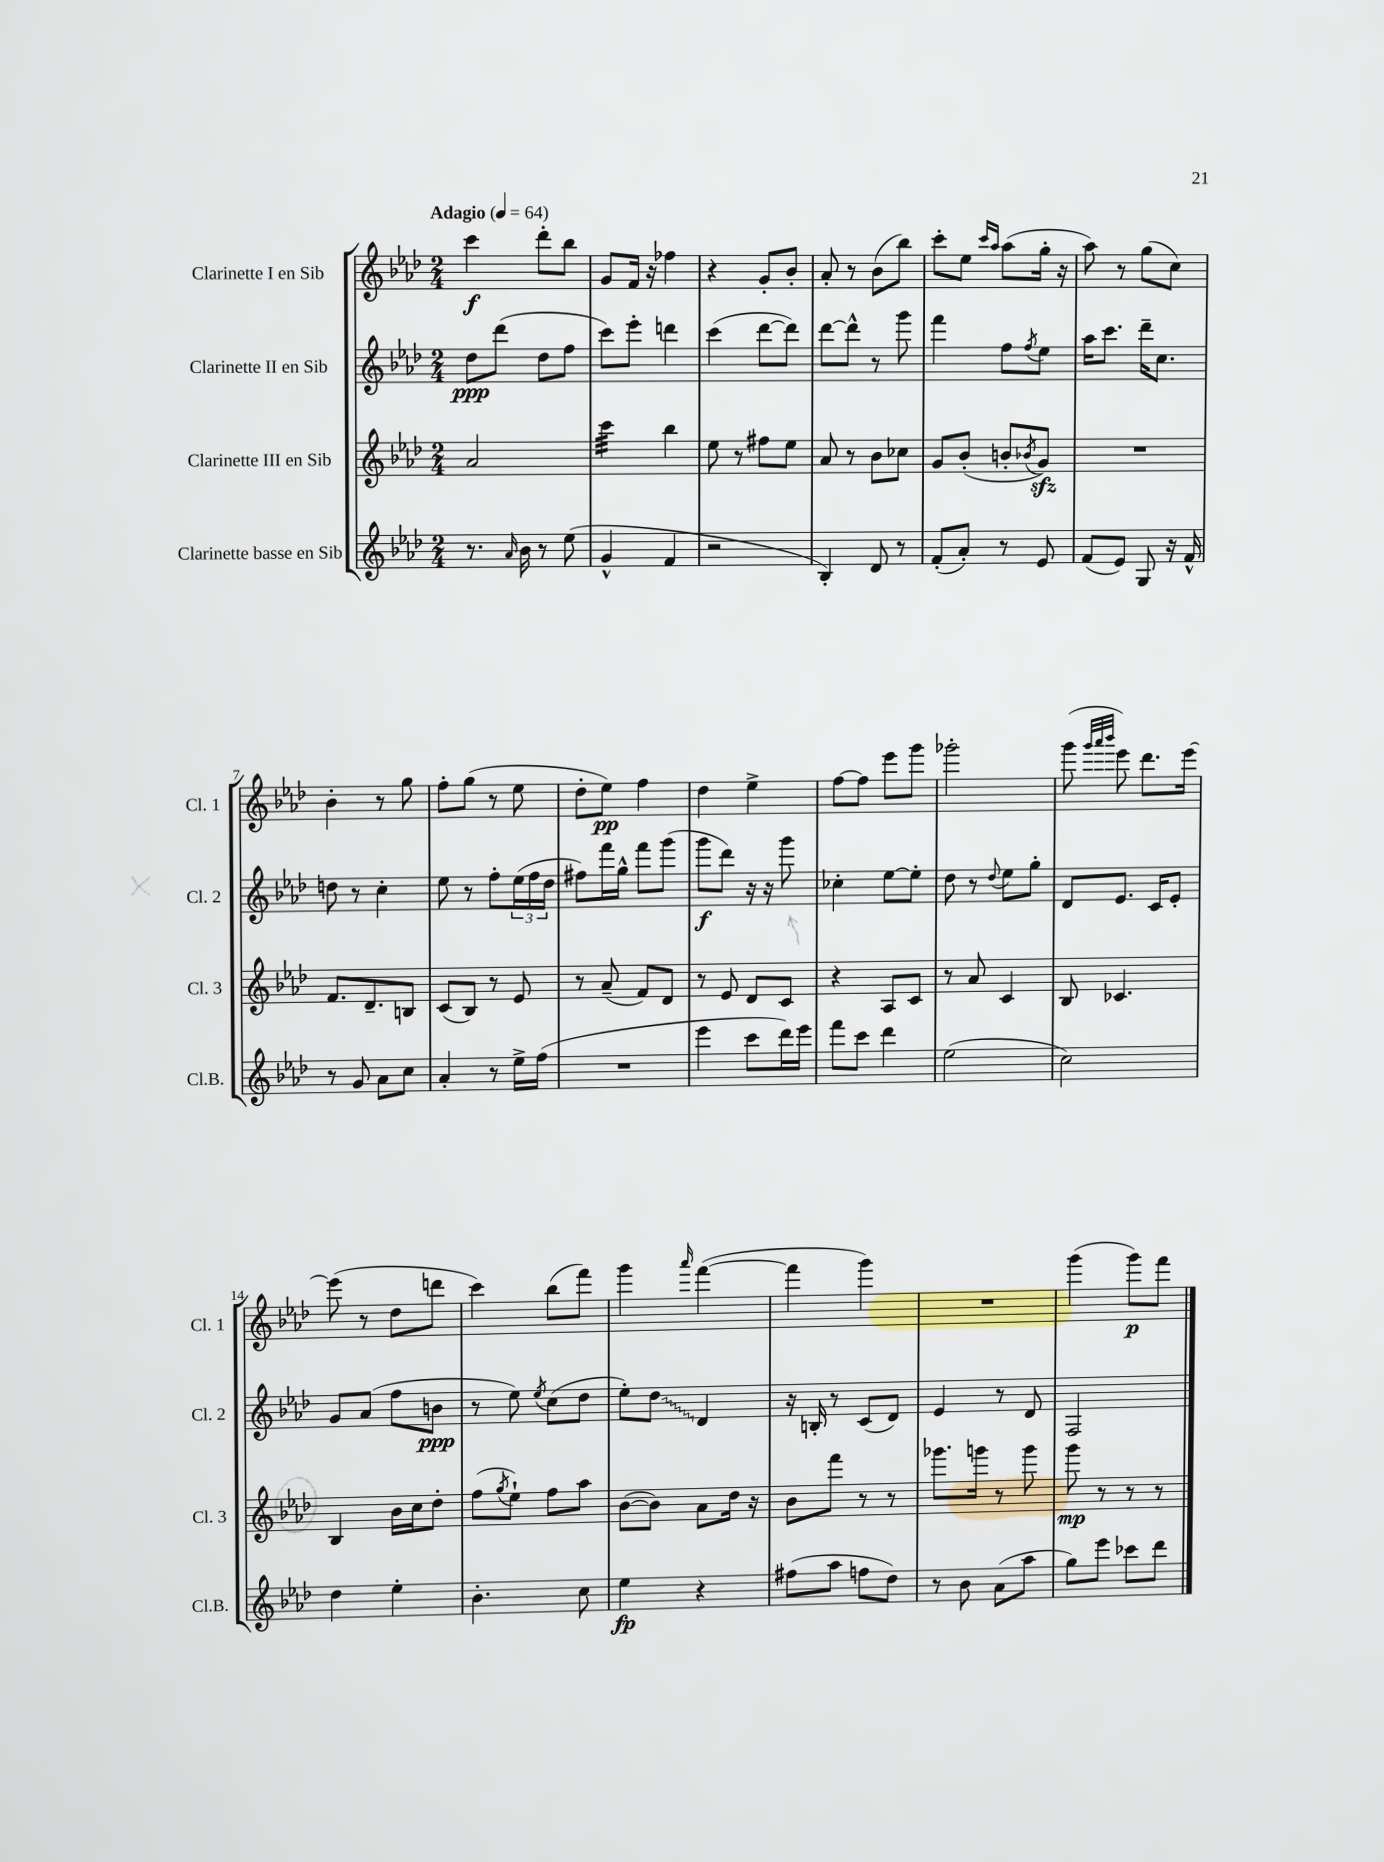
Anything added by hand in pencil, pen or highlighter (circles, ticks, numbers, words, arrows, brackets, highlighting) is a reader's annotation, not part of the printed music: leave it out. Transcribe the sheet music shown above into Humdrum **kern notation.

**kern	**kern	**kern	**kern
*staff4	*staff3	*staff2	*staff1
*clefG2	*clefG2	*clefG2	*clefG2
*k[b-e-a-d-]	*k[b-e-a-d-]	*k[b-e-a-d-]	*k[b-e-a-d-]
*M2/4	*M2/4	*M2/4	*M2/4
*MM64	*MM64	*MM64	*MM64
8.r	2a-	8dd-	4ccc
.	.	(8ddd-	.
16qqa-	.	.	.
16b-	.	.	.
8r	.	8dd-	8ddd-'
(8ee-	.	8ff	8bb-
=	=	=	=
4g^^	4ccc	8ccc)	8g
.	.	8eee-'	16f
.	.	.	16r
4f	4bb-	4ddd	4ff-
=	=	=	=
2r	8ee-	(4ccc	4r
.	8r	.	.
.	8ff#	[8ddd-	8g'
.	8ee-	8ddd-])	8b-'
=	=	=	=
4B-')	8a-	[8ddd-	8a-'
.	8r	8ddd-^^]	8r
8d-	8b-	8r	(8b-
8r	8cc-	8ggg	8bb-)
=	=	=	=
(8f'	8g	4fff	8ccc'
8a-')	(8b-'	.	8ee-
.	.	.	16qqccc
.	.	.	16qqaa-
8r	8b'	8ff	(8aa-
.	8qb-	8qff	.
8e-	8g)	8ee-	16gg'
.	.	.	16r
=	=	=	=
(8f	2r	16aa-	8aa-)
.	.	8.ccc	.
8e-)	.	.	8r
8G	.	16ddd-~	(8gg
.	.	8.cc	.
16r	.	.	8cc)
16f^^	.	.	.
=	=	=	=
8r	8.f	8dd	4b-'
8g	.	8r	.
.	8.d-~	.	.
8a-	.	4cc'	8r
8cc	8B	.	8gg
=	=	=	=
4a-'	(8c	8ee-	8ff'
.	8B-)	8r	(8gg
8r	8r	8ff'	8r
16ee-^	8e-	(24ee-	8ee-
.	.	24ff	.
(16ff	.	.	.
.	.	24dd-	.
=	=	=	=
2r	8r	8ff#)	8dd-'
.	(8a-~	16fff	8ee-)
.	.	16gg^^	.
.	8f)	8fff	4ff
.	8d-	(8ggg	.
=	=	=	=
4eee-	8r	8ggg	4dd-
.	8e-	8ddd-)	.
8ccc	8d-	16r	4ee-^
.	.	16r	.
16ddd-)	8c	8ggg	.
16eee-	.	.	.
=	=	=	=
8fff	4r	4cc-'	[8ff
8ccc	.	.	8ff]
4ddd-	8A-	[8ee-	8eee-
.	8c	8ee-']	8ggg
=	=	=	=
(2ee-	8r	8dd-	2ggg-'
.	8a-	8r	.
.	.	8qqdd-	.
.	4c	8ee-	.
.	.	8gg'	.
=	=	=	=
2cc)	8B-	8d-	(8ggg
.	.	.	32qqggg
.	.	.	32qqaaa-
.	.	.	32qqbbb-
.	4.c-	8.e-	8eee-)
.	.	.	8.ddd-
.	.	16c	.
.	.	8e-'	.
.	.	.	[16eee-
=	=	=	=
4dd-	4B-	8g	(8eee-]
.	.	(8a-	8r
4ee-'	16b-	8ff	8dd-
.	16cc	.	.
.	8dd-'	8b	8ddd
=	=	=	=
4.b-'	(8ff	8r	4ccc)
.	8qgg	.	.
.	8ee-`)	8ee-)	.
.	.	8qee-	.
.	8ff	(8cc	(8bb-
8cc	8aa-	8dd-	8fff)
=	=	=	=
4ee-	([8b-	8ee-')	4ggg
.	8b-])	8dd-	.
.	.	.	16qqaaa-
4r	8a-	4d-	([4fff
.	16dd-	.	.
.	16r	.	.
=	=	=	=
(8ff#	8b-	16r	4fff]
.	.	16B'	.
8aa-	8fff	8r	.
8ff	8r	(8c	4ggg)
8dd-)	8r	8d-)	.
=	=	=	=
8r	8.ggg-	4e-	2r
8b-	.	.	.
.	16ggg	.	.
(8a-	8r	8r	.
8aa-	8ggg	8d-	.
=	=	=	=
8gg)	8ggg	2F	(4ggg
8eee-	8r	.	.
8ccc-	8r	.	8ggg)
8ddd-	8r	.	8fff
==	==	==	==
*-	*-	*-	*-
